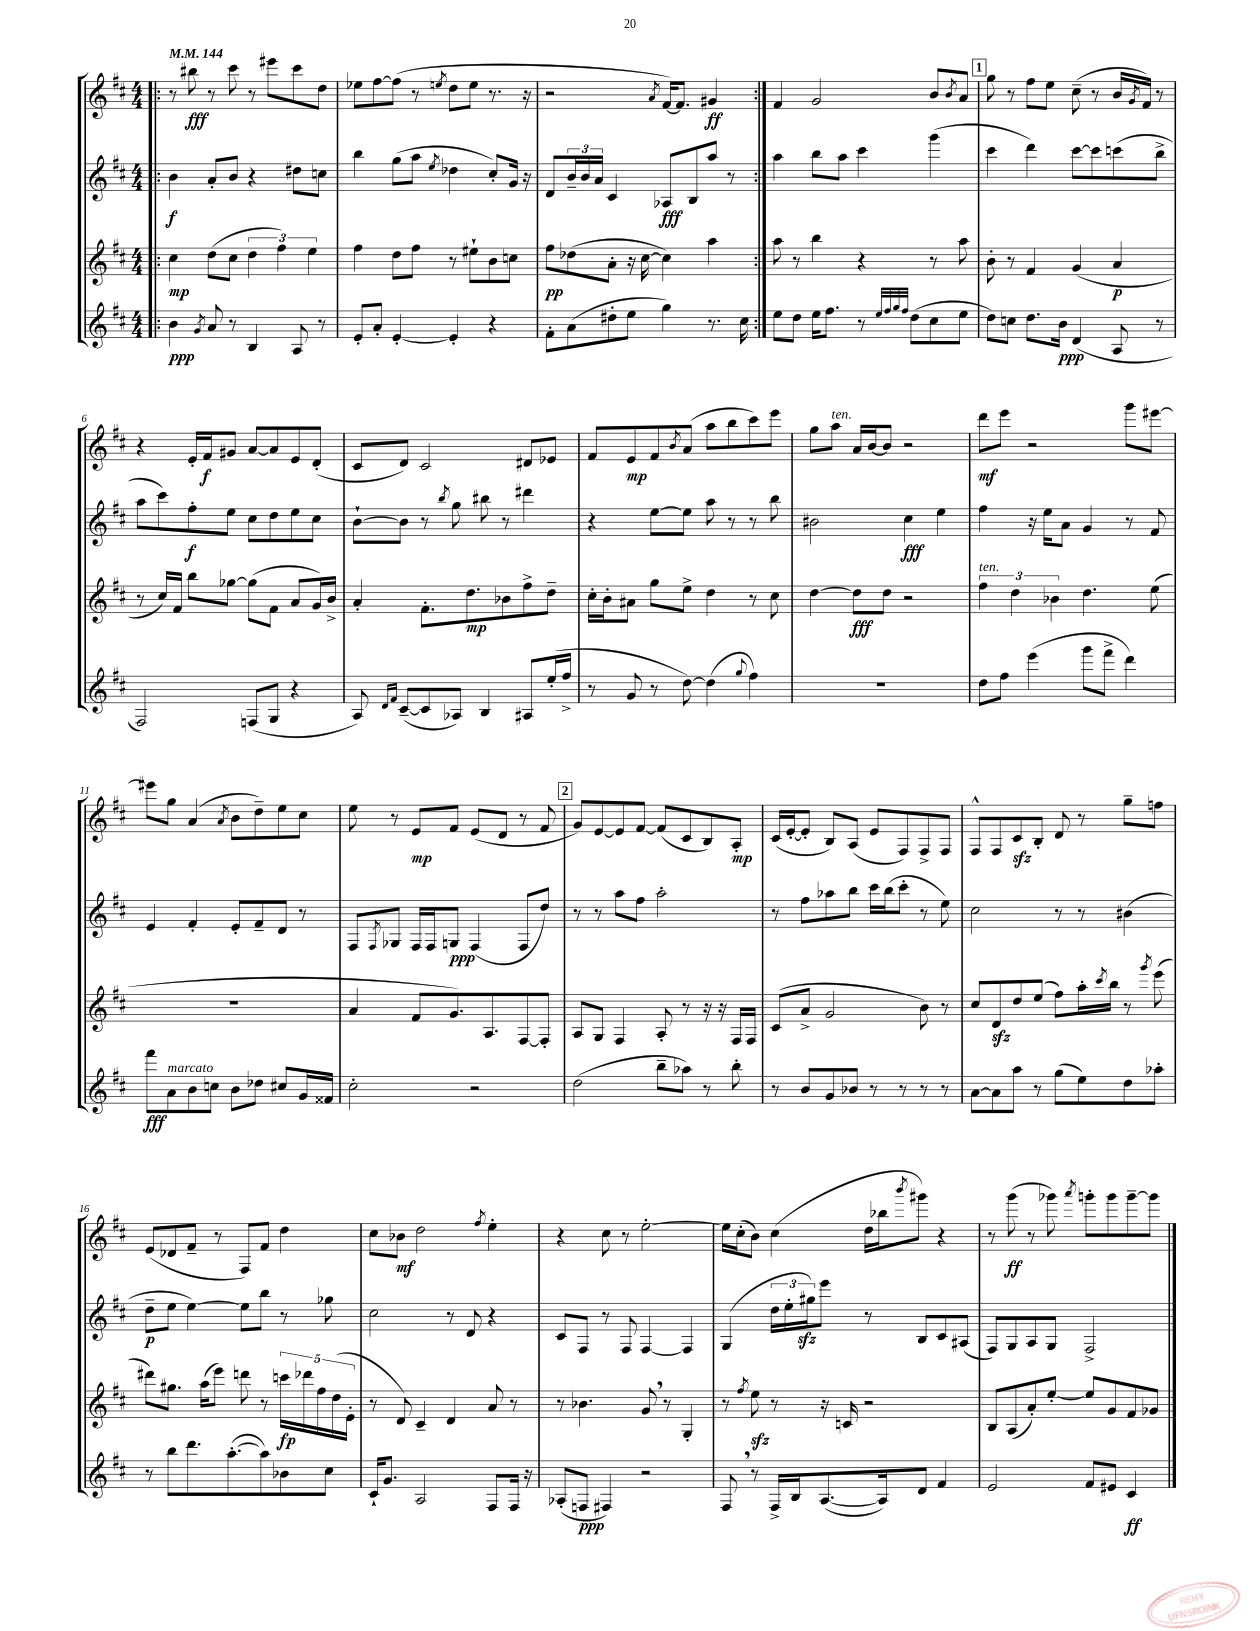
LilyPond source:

<<
\new StaffGroup <<
\new Staff = "s0" {
    \clef treble \key d \major \numericTimeSignature \time 4/4 \tempo 4 = 144
    \repeat volta 2 { \bar ".|:" r8 bis''8\fff r8 cis'''8 r8 eis'''8 cis'''8 d''8 |
    ees''8 fis''8~ fis''8( r8 \acciaccatura { e''8 } d''8 e''8 r8. r16 |
    r2 \acciaccatura { a'8 } fis'16~) fis'8. gis'4\ff | }
    fis'4 g'2 b'8 \acciaccatura { b'8 } a'8 |
    \mark \markup { \box "1" } g''8 r8 fis''8 e''8 cis''8--( r8 b'16 \acciaccatura { g'8 } fis'16) r8 |
    r4 e'16-. fis'16\f gis'8 a'8~ a'8 e'8 d'8-.( |
    cis'8 d'8) cis'2 dis'8 ees'8 |
    fis'8 e'8\mp fis'8 \acciaccatura { b'8 } a'8( a''8 b''8 cis'''8) e'''8 |
    g''8 a''8^\markup { \italic "ten." } a'16 b'16~ b'8 r2 |
    d'''8\mf e'''8 r2 g'''8 eis'''8~ |
    eis'''8 g''8 a'4( \acciaccatura { a'8 } b'8 d''8--) e''8 cis''8 |
    e''8 r8 e'8\mp fis'8 e'8( d'8 r8 fis'8 |
    \mark \markup { \box "2" } g'8) e'8~ e'8 fis'8~ fis'8( cis'8 b8) a8-.\mp |
    cis'16( e'16~-. e'8-. b8) a8( e'8 fis8) fis8-> fis8 |
    fis8-^ fis8 cis'8\sfz b8-. d'8 r8 g''8-- f''8 |
    e'8( des'8 fis'8-- r8 fis8) fis'8 d''4 |
    cis''8 bes'8\mf d''2 \acciaccatura { fis''8 } e''4-. |
    r4 cis''8 r8 e''2~-. |
    e''16 cis''16-.( b'8) cis''4( d''16 bes''16 \acciaccatura { b'''8 } gis'''8) r4 |
    r8 g'''8\ff( r8 ges'''8) \acciaccatura { a'''8 } g'''8-. g'''8 g'''8~-- g'''8 \bar "|." |
}
\new Staff = "s1" {
    \clef treble \key d \major \numericTimeSignature \time 4/4
    \repeat volta 2 { \bar ".|:" b'4\f a'8-. b'8 r4 dis''8 c''8 |
    b''4 g''8( a''8 \acciaccatura { e''8 } des''4 cis''8-.) g'16 r16 |
    d'8 \tuplet 3/2 { b'16-- b'16 a'16 } cis'4 aes8\fff b8 a''8 r8 | }
    a''4 b''8 a''8 cis'''4 g'''4( |
    \mark \markup { \box "1" } cis'''4 d'''4) cis'''8~ cis'''8 c'''8( b''8-> |
    a''8 cis'''8) fis''8-.\f e''8 cis''8 d''8 e''8 cis''8 |
    b'8~-! b'8 r8 \acciaccatura { b''8 } g''8 bis''8 r8 dis'''4 |
    r4 e''8~ e''8 a''8 r8 r8 b''8 |
    bis'2 cis''4\fff e''4 |
    fis''4 r16 e''16 a'8 g'4 r8 fis'8 |
    e'4 fis'4-. e'8-. fis'8-- d'8 r8 |
    fis8 \acciaccatura { fis8 } ges8 fis16 fis16 g8\ppp fis4( fis8 d''8) |
    \mark \markup { \box "2" } r8 r8 a''8 fis''8 a''2-. |
    r8 fis''8 aes''8 b''8 cis'''16 b''16( cis'''8-. r8 e''8) |
    cis''2 r8 r8 bis'4( |
    d''8--\p e''8 e''4~) e''8 b''8 r8 ges''8 |
    cis''2 r8 d'8 r4 |
    cis'8 fis8 r8 fis8 fis4~ fis4 |
    g4( \tuplet 3/2 { d''16 e''16-. gis''16\sfz) } e'''8 r8 b8 cis'8 ais8( |
    fis8) g8 a8 g8 fis2-> \bar "|." |
}
\new Staff = "s2" {
    \clef treble \key d \major \numericTimeSignature \time 4/4
    \repeat volta 2 { \bar ".|:" cis''4\mp d''8( cis''8 \tuplet 3/2 { d''4 fis''4) e''4 } |
    fis''4 d''8 fis''8 r8 eis''8-! b'8 c''8 |
    fis''8\pp des''8( a'8-. r16 cis''16~ cis''4) a''4 | }
    a''8 r8 b''4 r4 r8 a''8 |
    \mark \markup { \box "1" } b'8-. r8 fis'4 g'4( a'4\p |
    r8 cis''16) fis'16 b''8 ges''8~ ges''8( fis'8 a'8 g'16) b'16-> |
    a'4-. fis'8.-. d''8.\mp bes'8 fis''8-> d''8-- |
    cis''16-. b'16-. ais'8 g''8 e''8-> d''4 r8 cis''8 |
    d''4~ d''8\fff d''8 r2 |
    \tuplet 3/2 { fis''4^\markup { \italic "ten." } d''4 bes'4 } d''4. e''8( |
    R1 |
    a'4 fis'8 g'8.) a8. fis8~ fis8-. |
    \mark \markup { \box "2" } a8 g8 fis4 a8-. r8 r16 r16 fis16 fis16 |
    cis'8( a'8-> g'2 b'8) r8 |
    cis''8 d'8\sfz d''8 e''8( fis''8) a''16-. \acciaccatura { cis'''8 } b''16 r8 \acciaccatura { g'''8 } e'''8( |
    dis'''8) gis''8. a''16( e'''8) d'''8 r8 \tuplet 5/4 { c'''16\fp des'''16 fis''16 d''16( e'16-. } |
    r8 d'8) cis'4-- d'4 a'8 r8 |
    r8 bes'4. g'8 \breathe r8 g4-. |
    r8 \acciaccatura { fis''8 } e''8\sfz r8 r16 c'16 r2 |
    b8 a8( a'8-.) e''8~-. e''8 g'8 fis'8 ges'8 \bar "|." |
}
\new Staff = "s3" {
    \clef treble \key d \major \numericTimeSignature \time 4/4
    \repeat volta 2 { \bar ".|:" b'4\ppp \acciaccatura { g'8 } a'8 r8 b4 a8 r8 |
    e'8-. a'8-. e'4~-. e'4-. r4 |
    fis'8-. a'8( dis''8-. e''8 g''4) r8. cis''16 | }
    e''8 d''8 e''16 fis''8. r8 \grace { e''32 fis''32 g''32 fis''32 } d''8( cis''8 e''8 |
    \mark \markup { \box "1" } d''8) c''8 d''8. b'16\ppp d'4( a8 r8 |
    fis2) f8( g8 r4 |
    a8) \grace { d'16 fis'16 } cis'8~--( cis'8 aes8) b4 ais8 e''16-.( fis''16-> |
    r8 g'8 r8 d''8~) d''4( \appoggiatura { g''8 } fis''4) |
    R1 |
    d''8 fis''8 e'''4( g'''8 fis'''8-> d'''4) |
    fis'''8\fff a'8^\markup { \italic "marcato" } b'8 c''8 b'8 des''8 cis''8 g'16 fisis'16 |
    cis''2-. r2 |
    \mark \markup { \box "2" } d''2( b''8-- aes''8) r8 b''8-. |
    r8 b'8 g'8 bes'8 r8 r8 r8 r8 |
    a'8~ a'8 a''8 r8 g''8( e''8) d''8 aes''8-. |
    r8 b''8 d'''8. a''8.~-.( a''8) bes'8 cis''8 |
    cis'16-! g'8. a2 fis8 fis16 r16 |
    aes8-.( f8\ppp fis4) r2 |
    fis8 \breathe r8 fis16-> b16 a8.~( a16) d'8 fis'4 |
    e'2 fis'8 eis'8 cis'4\ff \bar "|." |
}
>>
>>
